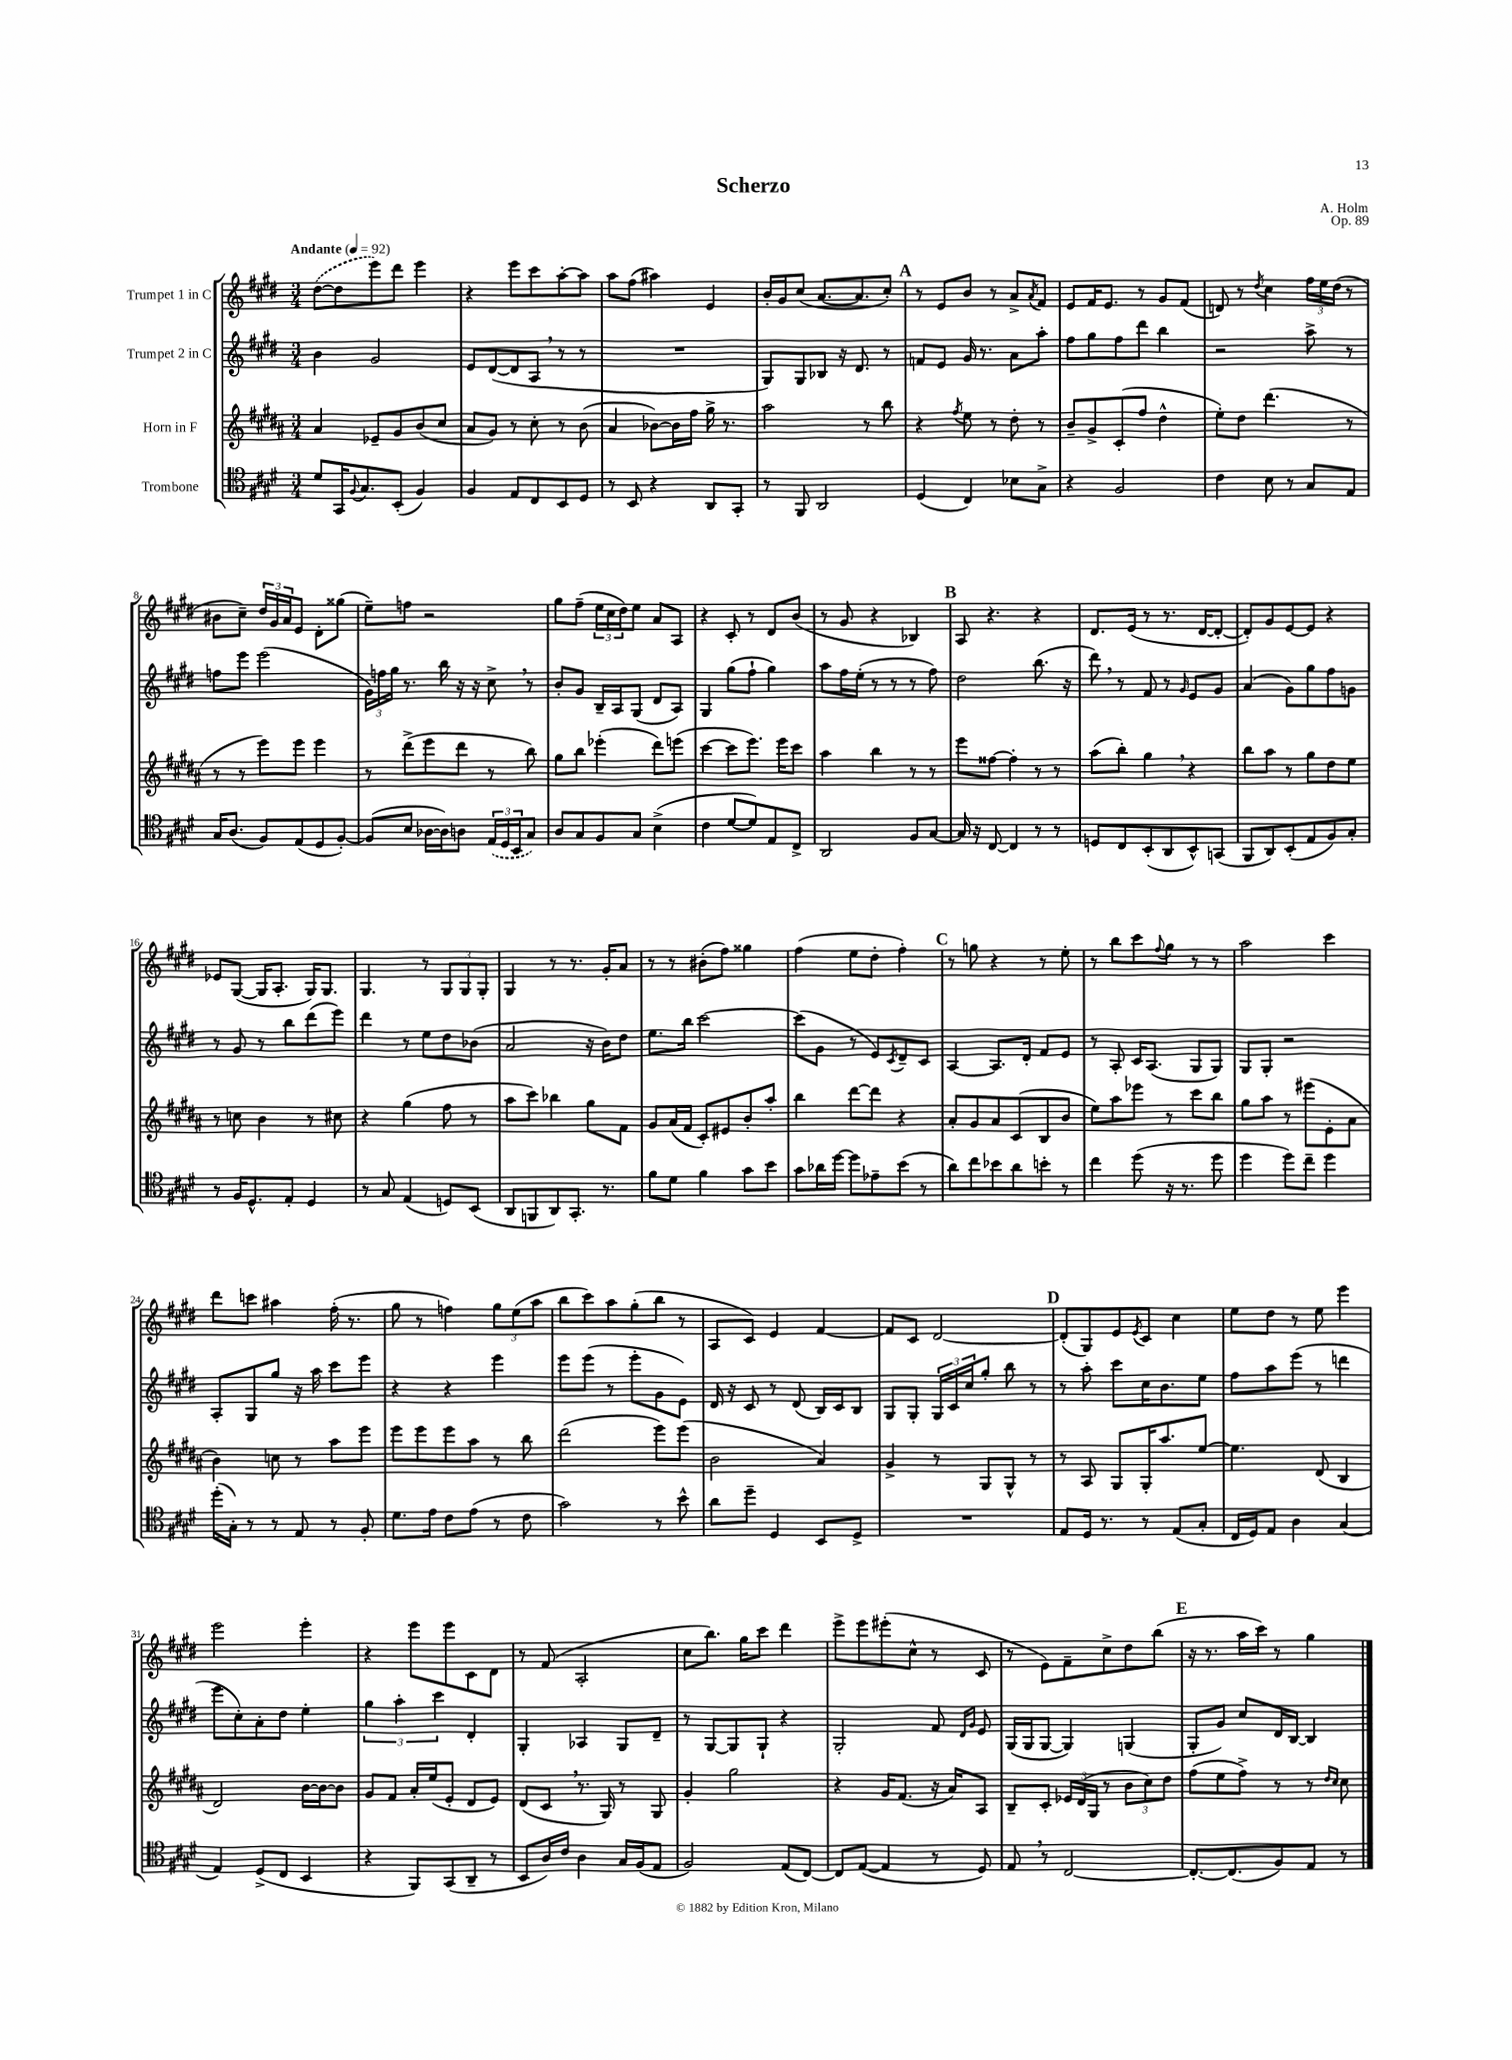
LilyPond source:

\header { title = "Scherzo" composer = "A. Holm" opus = "Op. 89" }
<<
\new StaffGroup <<
\new Staff = "s0" \with { instrumentName = "Trumpet 1 in C" } {
    \clef treble \key e \major \numericTimeSignature \time 3/4 \tempo "Andante" 4 = 92
    \once \slurDashed dis''8~( dis''8 e'''8) dis'''8 e'''4 |
    r4 e'''8 cis'''8 a''8~-. a''8 |
    a''8 fis''8( ais''4) e'4 |
    b'16-. gis'16 cis''8( a'8.~ a'8. cis''8-.) |
    \mark \markup { \bold "A" } r8 e'8 b'8 r8 a'8-> \acciaccatura { a'8 } fis'8 |
    e'8 fis'16 e'8. r8 gis'8 fis'8( |
    d'8) r8 \acciaccatura { dis''8 } cis''4 \tuplet 3/2 { fis''16 e''16 dis''16( } r8 |
    bis'8 cis''8--) \tuplet 3/2 { dis''16 gis'16 a'16 } e'8 dis'8-. gisis''8( |
    e''8--) f''8 r2 |
    gis''8 fis''8--( \tuplet 3/2 { e''16 cis''16 dis''16) } e''8 a'8 a8 |
    r4 cis'8-. r8 dis'8 b'8( |
    r8 gis'8 r4 bes4) |
    \mark \markup { \bold "B" } a8 r4. r4 |
    dis'8. e'16( r8 r8. dis'16~ dis'8~-. |
    dis'8-.) gis'8 e'8~ e'8 r4 |
    ees'8 gis8~( gis16 a8.-. gis16) gis8. |
    gis4. r8 \tuplet 3/2 { gis8 gis8 gis8-. } |
    gis4 r8 r8. gis'16-. a'8 |
    r8 r8 bis'8-.( fis''8) gisis''4 |
    fis''4( e''8 dis''8-. fis''4-.) |
    \mark \markup { \bold "C" } r8 g''8 r4 r8 e''8-. |
    r8 b''8 cis'''8 \appoggiatura { fis''8 } gis''8 r8 r8 |
    a''2 cis'''4 |
    dis'''8 c'''8 ais''4 fis''16-.( r8. |
    gis''8 r8 f''4) \tuplet 3/2 { gis''8 e''8( a''8 } |
    b''8 cis'''8) a''8 gis''8-.( b''8 r8 |
    a8 cis'8) e'4 fis'4~ |
    fis'8 cis'8 dis'2~ |
    \mark \markup { \bold "D" } dis'8-.( gis8) e'8 \acciaccatura { e'8 } cis'8 cis''4 |
    e''8 dis''8 r8 e''8 e'''4 |
    e'''2 e'''4-. |
    r4 e'''8 e'''8 cis'8 dis'8 |
    r8 fis'8( a2-. |
    cis''8 b''8.) gis''16 cis'''8 dis'''4 |
    e'''8-> e'''8 eis'''8-.( cis''8-^ r8 cis'8 |
    r8 e'8) fis'8-- cis''8-> dis''8 b''8( |
    \mark \markup { \bold "E" } r16 r8. a''16 cis'''16) r8 gis''4 \bar "|." |
}
\new Staff = "s1" \with { instrumentName = "Trumpet 2 in C" } {
    \clef treble \key e \major \numericTimeSignature \time 3/4
    b'4 gis'2 |
    e'8 dis'8~( dis'8 a8 \breathe r8 r8 |
    R2. |
    gis8) gis8 bes8 r16 dis'8. r8 |
    \mark \markup { \bold "A" } f'8 e'8 gis'16 r8. a'8 a''8-. |
    fis''8 gis''8 fis''8 dis'''8 b''4 |
    r2 a''8-> r8 |
    f''8 e'''8 e'''2( |
    \tuplet 3/2 { gis'16) f''16 gis''16 } r8. b''16 r16 r16 cis''8-> \breathe r8 |
    b'8-. gis'8 b16-- a16 gis8( dis'8 a8) |
    gis4 gis''8( fis''8-! gis''4) |
    a''8 fis''16 e''16-.( r8 r8 r8 fis''8) |
    \mark \markup { \bold "B" } dis''2 b''8.( r16 |
    dis'''8) \breathe r8 fis'8 r8 \grace { gis'16 } e'8 gis'8 |
    a'4( gis'8) gis''8 fis''8 g'8 |
    r8 gis'8 r8 b''8 dis'''8( e'''8) |
    dis'''4 r8 e''8 dis''8 bes'8( |
    a'2 r16 b'16) dis''8 |
    e''8. b''16 cis'''2~ |
    cis'''8( gis'8 r8 e'8) \acciaccatura { cis'8 } dis'8-- cis'8 |
    \mark \markup { \bold "C" } a4~ a8. dis'16-. fis'8 e'8 |
    r8 a8-. cis'16 a8.( gis8 gis8) |
    gis8 gis8-. r2 |
    a8-. gis8 gis''8 r16 a''16 cis'''8 e'''8 |
    r4 r4 e'''4 |
    e'''8 e'''8( r8 e'''8-. gis'8 e'8) |
    dis'16 r16 cis'8 r8 dis'8( b16) cis'16 b8 |
    gis8 gis8-. \tuplet 3/2 { gis16 cis'16 cis''16 } gis''8-. b''8 r8 |
    \mark \markup { \bold "D" } r8 a''8-. cis'''8 cis''16 b'8. e''8 |
    fis''8 a''8 e'''8( r8 d'''4 |
    e'''8 cis''8-.) a'8-. dis''8 e''4-. |
    \tuplet 3/2 { gis''4 a''4-. cis'''4 } dis'4-. |
    gis4-. aes4 gis8 dis'8-- |
    r8 gis8~ gis8 gis8-! r4 |
    gis2-. fis'8 \grace { dis'16 gis'16 } e'8 |
    gis16( gis16 gis8~ gis4) g4( |
    \mark \markup { \bold "E" } gis8-. gis'8) cis''8 dis'16 b16~ b4 \bar "|." |
}
\new Staff = "s2" \with { instrumentName = "Horn in F" } {
    \clef treble \key b \major \numericTimeSignature \time 3/4
    ais'4 ees'8-- gis'8 b'8( cis''8 |
    ais'8 gis'8) r8 cis''8-. r8 b'8( |
    ais'4 bes'8~) bes'16 fis''16 gis''16-> r8. |
    ais''2 r8 b''8 |
    \mark \markup { \bold "A" } r4 \acciaccatura { fis''8 } e''8 r8 dis''8-. r8 |
    b'8-- gis'8-> cis'8-.( fis''8 dis''4-^ |
    e''8-.) dis''8 dis'''4.( r8 |
    r8 r8 e'''8) e'''8 e'''4 |
    r8 dis'''8->( e'''8 dis'''8 r8 b''8) |
    gis''8 b''8 ees'''4-.( dis'''8) e'''8( |
    cis'''4~ cis'''8 e'''8.) e'''16 cis'''8 |
    ais''4 b''4 r8 r8 |
    \mark \markup { \bold "B" } e'''8 fisis''8~ fisis''4-. r8 r8 |
    ais''8( b''8-.) gis''4 \breathe r4 |
    b''8 ais''8 r8 gis''8 dis''8 e''8 |
    r8 c''8 b'4 r8 cis''8 |
    r4 gis''4( fis''8 r8 |
    ais''8 cis'''8) bes''4 gis''8 fis'8 |
    gis'8 ais'16( fis'16 cis'8-.) eis'8 b'8-. ais''8-. |
    b''4 dis'''8~ dis'''8 r4 |
    \mark \markup { \bold "C" } ais'8-. gis'8 ais'8 cis'8( b8 b'8 |
    e''8) ais''8 ees'''8 r8 cis'''8 b''8 |
    gis''8 ais''8 r8 eis'''8( e'8-. ais'8 |
    b'4) c''8 r8 ais''8 e'''8 |
    e'''8 e'''8 e'''8 ais''8 r8 b''8 |
    dis'''2( e'''8) e'''8( |
    b'2 ais'4) |
    gis'4-> r8 gis8 gis8-^ r8 |
    \mark \markup { \bold "D" } r8 ais8 gis8 gis16-. ais''8. e''8~ |
    e''4. dis'8( b4 |
    dis'2) b'16~ b'16~ b'8 |
    gis'8 fis'8 ais'16-. e''16( e'8-. dis'8 e'8) |
    dis'8( cis'8 \breathe r8. gis16) r8 gis8 |
    gis'4-. gis''2 |
    r4 gis'16 fis'8.( r16 ais'16) ais8 |
    b8-- cis'8-. \tuplet 3/2 { ees'16 dis'16( gis16 } r8 \tuplet 3/2 { b'8 cis''8) dis''8 } |
    \mark \markup { \bold "E" } fis''8( e''8 fis''8->) r8 r8 \grace { dis''16 cis''16 } cis''8 \bar "|." |
}
\new Staff = "s3" \with { instrumentName = "Trombone" } {
    \clef tenor \key e \major \numericTimeSignature \time 3/4
    dis'8 gis,16 \appoggiatura { fis8 } gis8. b,8-.( fis4) |
    fis4 e8 cis8 b,8 dis8 |
    r8 b,8 r4 a,8 gis,8-. |
    r8 fis,8 a,2 |
    \mark \markup { \bold "A" } dis4( cis4) bes8 gis8-> |
    r4 fis2 |
    cis'4 b8 r8 gis8 e8 |
    gis16 a8.( fis8) e8( dis8 fis8~-.) |
    fis8( b8 aes16~ aes16) a8 \tuplet 3/2 { \once \slurDashed e16( dis16 b,16 } gis8) |
    a8 gis8 fis8 gis8 b4->( |
    cis'4 dis'8~ dis'8) e8 cis8-> |
    a,2 fis8 gis8~ |
    \mark \markup { \bold "B" } gis16 r16 cis8~ cis4 r8 r8 |
    d8 cis8 b,8-.( a,8 b,8-^) g,8( |
    fis,8 a,8) b,8-.( e8 fis8) gis8-. |
    r8 fis16 dis8.-^ e8-. dis4 |
    r8 gis8 e4( d8) b,8( |
    a,8 f,8 a,8) gis,8.-. r8. |
    fis'8 dis'8 fis'4 gis'8 b'8 |
    gis'8 aes'16 dis''16~ dis''8 ees'8-- b'8( r8 |
    \mark \markup { \bold "C" } a'8) cis''8 bes'8 a'8 b'8-. r8 |
    cis''4 dis''8( r16 r8. dis''8 |
    dis''4 dis''8) cis''8-- dis''4 |
    dis''16-.( gis16-.) r8 r8 e8 r8 fis8-. |
    dis'8. e'16 cis'8 e'8( r8 cis'8 |
    gis'2) r8 b'8-^ |
    a'8 dis''8-- dis4 b,8 dis8-> |
    R2. |
    \mark \markup { \bold "D" } e8 dis16 r8. r8 e8( gis8-. |
    cis16 dis16) e8 a4 gis4( |
    e4) dis8->( cis8 b,4 |
    r4 fis,8) gis,8( a,8-- r8 |
    b,8 a16) cis'16 a4 gis16 fis16( e8 |
    fis2) e8( cis8~) |
    cis8 e8~( e4 r8 dis8) |
    e8 \breathe r8 cis2~ |
    \mark \markup { \bold "E" } cis8.~-. cis8.( fis8) e8 r8 \bar "|." |
}
>>
>>
